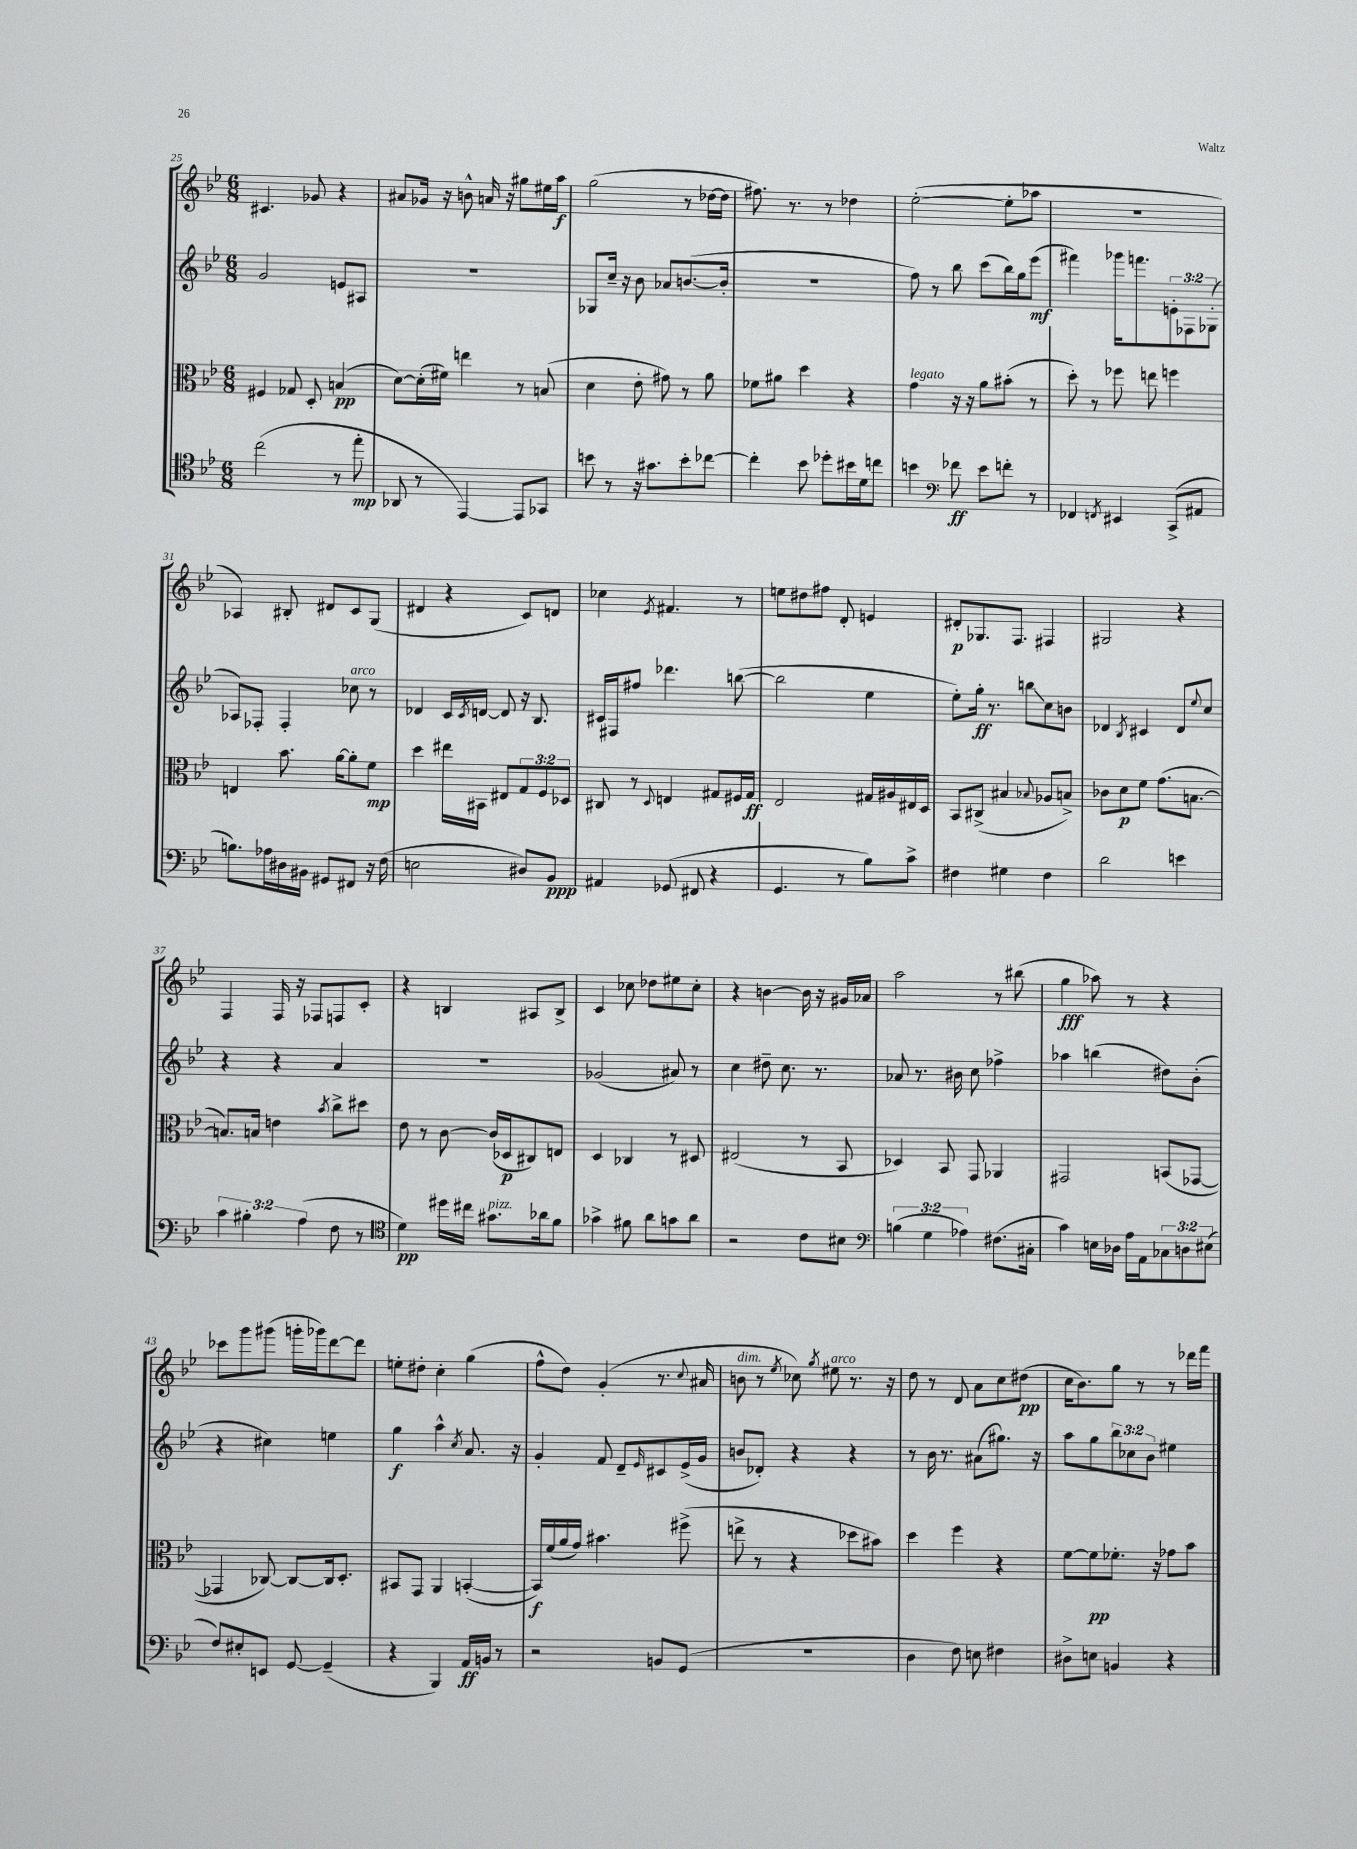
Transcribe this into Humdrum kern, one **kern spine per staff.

**kern	**kern	**kern	**kern
*staff4	*staff3	*staff2	*staff1
*clefC4	*clefC3	*clefG2	*clefG2
*k[b-e-]	*k[b-e-]	*k[b-e-]	*k[b-e-]
*M6/8	*M6/8	*M6/8	*M6/8
(2cc\	4F#/	2g/	4.c#/
.	8G-/	.	.
.	8D'/	.	8g-/
8r	(4B/	8e/L	4r
8ee-'\	.	8A#/J	.
=	=	=	=
8AA-/	[8d\L)	2.r	8a#/L
8r	(16d'\]L	.	16g-/Jk
.	16f#\JJ)	.	16r
[4EE-/)	4ee\	.	8b^^\
.	.	.	16a/
.	.	.	16r
8EE-/]L	8r	.	8gg#\L
8GG-/J	(8B/	.	16ee#\L
.	.	.	16aa\JJ
=	=	=	=
8b\	4d\	8G-/L	(2gg\
8r	.	16cc~/Jk	.
.	.	16r	.
16r	8e-'\	8b-\	.
8.g#\L	.	.	.
.	8g#\)	8a-/L	.
8b'\	8r	([8.b/	8r
[8cc-\J	8a\	.	[16dd-\LL
.	.	16b'/]Jk	16dd-\]JJ
=	=	=	=
4cc-'\]	8f-\L	2.r	8.ff#\)
.	8a#\J	.	.
.	.	.	8.r
8b-\	4dd\	.	.
8dd-'\L	.	.	8r
16b#\L	4r	.	4dd-\
16d\J	.	.	.
8cc\J	.	.	.
=	=	=	=
4b\	4g\	8ff\)	([2ee-'\
.	.	8r	.
*clefF4	*	*	*
8f-\	16r	8bb-\	.
.	16r	.	.
8e-\L	8a\L	(8ccc\L	.
8f'\J	(8b#'\J	16bb-\L)	8ee-'\]L
.	.	16gg\J	.
8r	8r	(8eee-\J	8aa-\J
=	=	=	=
4FF-/	8dd'\)	4fff#\)	2.r
.	8r	.	.
8qFF/	.	.	.
4EE#/	8ff-\	16ggg-\LK	.
.	.	8.fff\	.
.	8ee\	.	.
(8CC^/L	4ff\	12e'\	.
.	.	12F-\	.
8AA#/J	.	.	.
.	.	(12G-'\J	.
=	=	=	=
8.B\L)	4E/	8A-/L)	4A-/)
.	.	8F-'/J	.
16A-\L	.	.	.
16D#\	8.b-\	4F-'/	8B#'/
16BB#\JJ	.	.	.
8GG#/L	.	.	8d#/L
.	[16a\LK	.	.
8FF#/J	8a'\]	8cc-\	8c/
16r	8f\J	8r	(8G/J
(16F\	.	.	.
=	=	=	=
2E\	4dd\	4d-/	4d#/
.	16ee#\LL	16c/LL	4r
.	.	8qc/	.
.	16BB#\JJ	[16d/JJ	.
.	8E#/L	8d/]	.
8D#/L)	12G/	16r	8c/L)
.	.	8.B-/	.
.	12F/	.	.
8BB-/J	.	.	8d/J
.	12D-/J	.	.
=	=	=	=
4AA#/	8C#/	16c#/LL	4cc-\
.	.	16F#/J	.
.	8r	8ff#/J	.
.	8qqD/	.	8qe-/
(8GG-/	4E/	4.ddd-\	4.f#/
8FF#/	.	.	.
4r	8G#/L	.	.
.	16F#/L	([8bb\	8r
.	16G#/JJ	.	.
=	=	=	=
4.GG/	2E-/	2bb\]	8ee\L
.	.	.	8dd#\
.	.	.	8ff#\J
8r	.	.	8d'/
8B-\L)	16G#/LL	4ee-\	4e/
.	16A#/	.	.
8c^\J	16E#/	.	.
.	16D/JJ	.	.
=	=	=	=
4F#\	8BB-/L	8ee-'\L)	8d#'/L
.	(8C#^/J	16gg'\Jk	8.G-/
.	.	8.r	.
4G#\	4B#/	.	.
.	.	.	8.F/J
.	.	8bb\L	.
.	8qqB-/	.	.
4F#\	8A-/L	8cc\	4F#/
.	8B^/J)	8b\J	.
=	=	=	=
2d\	8c-\L	4d-/	2G#/
.	8d\	.	.
.	.	8qB-/	.
.	8f\J	4c#/	.
.	(8.g\L	.	.
4e\	.	8d-/L	4r
.	[8.B\J	.	.
.	.	8qqee-/	.
.	.	8cc/J	.
=	=	=	=
6c\	8.B/]L)	4r	4F/
6B#'\	.	.	.
.	16B/Jk	.	.
.	4e\	4r	16F/
.	.	.	16r
(6A\	.	.	.
.	.	.	8F-/L
.	8qb-/	.	.
8F\	8cc^\L	4a/	8F/
8r	8dd#\J	.	8c'/J
=	=	=	=
*clefC4	*	*	*
4d\)	8e-\	2.r	4r
.	8r	.	.
16dd#\LL	[8c\	.	4B/
16cc#\JJ	.	.	.
8.g#\L	(16c/]LL	.	.
.	16D-/J	.	.
.	8C#/)	.	8A#/L
16a-\k	.	.	.
8f\J	8E/J	.	8B^/J
=	=	=	=
4g-^\	4D/	(2g-/	4c/
8f#\	4C-/	.	8cc-\
8a\L	.	.	8dd-\L
8g\	8r	8a#/)	8ee#\
8a\J	8D#/	8r	8cc-'\J
=	=	=	=
2r	(2E#/	4cc\	4r
.	.	8dd#~\	[4b\
.	.	8.cc\	.
8c\L	8r	.	16b\]
.	.	8.r	16r
8B#\J	8BB-/	.	16g#/LL
.	.	.	16a-/JJ
=	=	=	=
*clefF4	*	*	*
(6B\	4D-/)	8a-/	2aa\
.	.	8.r	.
6G\	.	.	.
.	8BB-/	.	.
.	.	16b#\	.
6A-\)	.	.	.
.	8GG/	8cc\	.
(8.F#\L	4AA-/	4ff-^\	8r
.	.	.	(8bb#\
16C#'\Jk	.	.	.
=	=	=	=
4c\)	2GG#/	4aa-\	4gg\
16E\LL	.	(4bb\	8aa-\)
16D-\JJ	.	.	.
16A\LL	.	.	8r
16AA\J	.	.	.
12C-\	(8BB/L	8dd#\L)	4r
12D\	.	.	.
.	[8GG-/J	(8b-'\J	.
(12E#\J	.	.	.
=	=	=	=
8F/L)	4GG-/]	4r	8ccc-\L
8E#'/	.	.	8ggg\
8EE/J	[8C-/)	4cc#\)	(8ggg#\J
[8GG/	8C-/_L	.	16ggg'\LL
.	.	.	16ggg-\J)
(4GG~/]	16C-/]k	4ee\	[8ddd\
.	8.D'/J	.	.
.	.	.	8ddd\]J
=	=	=	=
4r	8BB#/L	4gg\	8ee'\L
.	8GG/J	.	8dd#'\J
4BBB-/)	4AA/	4aa^^\	4cc'\
.	.	8qcc/	.
16AA/LL	([4BB'/	8.a/	(4gg\
16BB/JJ	.	.	.
8r	.	.	.
.	.	16r	.
=	=	=	=
2r	16BB/]LL)	4g'/	8ff^^\L
.	(16f/	.	.
.	16a/	.	8dd\J)
.	16g/JJ)	.	.
.	4.b#\	8f/	(4g'/
.	.	8d~/L	.
.	.	16qqe-/	.
8BB/L	.	8c#/	8.r
(8GG/J	(8ff#^\	(16e-^/L	.
.	.	.	8qqcc/
.	.	16g/JJ	16a#/
=	=	=	=
2.r	8ee^\	8b/L	8b\
.	8r	8d-'/J)	8r
.	.	.	8qee-/
.	4r	4r	8cc-\)
.	.	.	8qgg/
.	.	.	8ee#\
.	8dd-\L	4r	8.r
.	8b#\J)	.	.
.	.	.	16r
=	=	=	=
4D\	4dd\	8r	8dd\
.	.	16b-\	8r
.	.	8.r	.
8F\)	4ff\	.	8d/
8E\	.	(8a#\L	8a\L
4F#\	4r	8.gg#\J)	8cc\
.	.	.	(8dd#\J
.	.	16r	.
=	=	=	=
8D#^\L	[8f\L	8aa\L	16cc\LK
.	.	.	8.b-\)
8E\J	8f\]	8gg\	.
4BB/	8.f-'\J	12bb-\	8gg\J
.	.	12cc-\	.
.	.	.	8r
.	.	12b-\J	.
.	16r	.	.
4r	8g-\L	4ee#\	8r
.	8b-\J	.	16ddd-\LL
.	.	.	16fff\JJ
==	==	==	==
*-	*-	*-	*-
